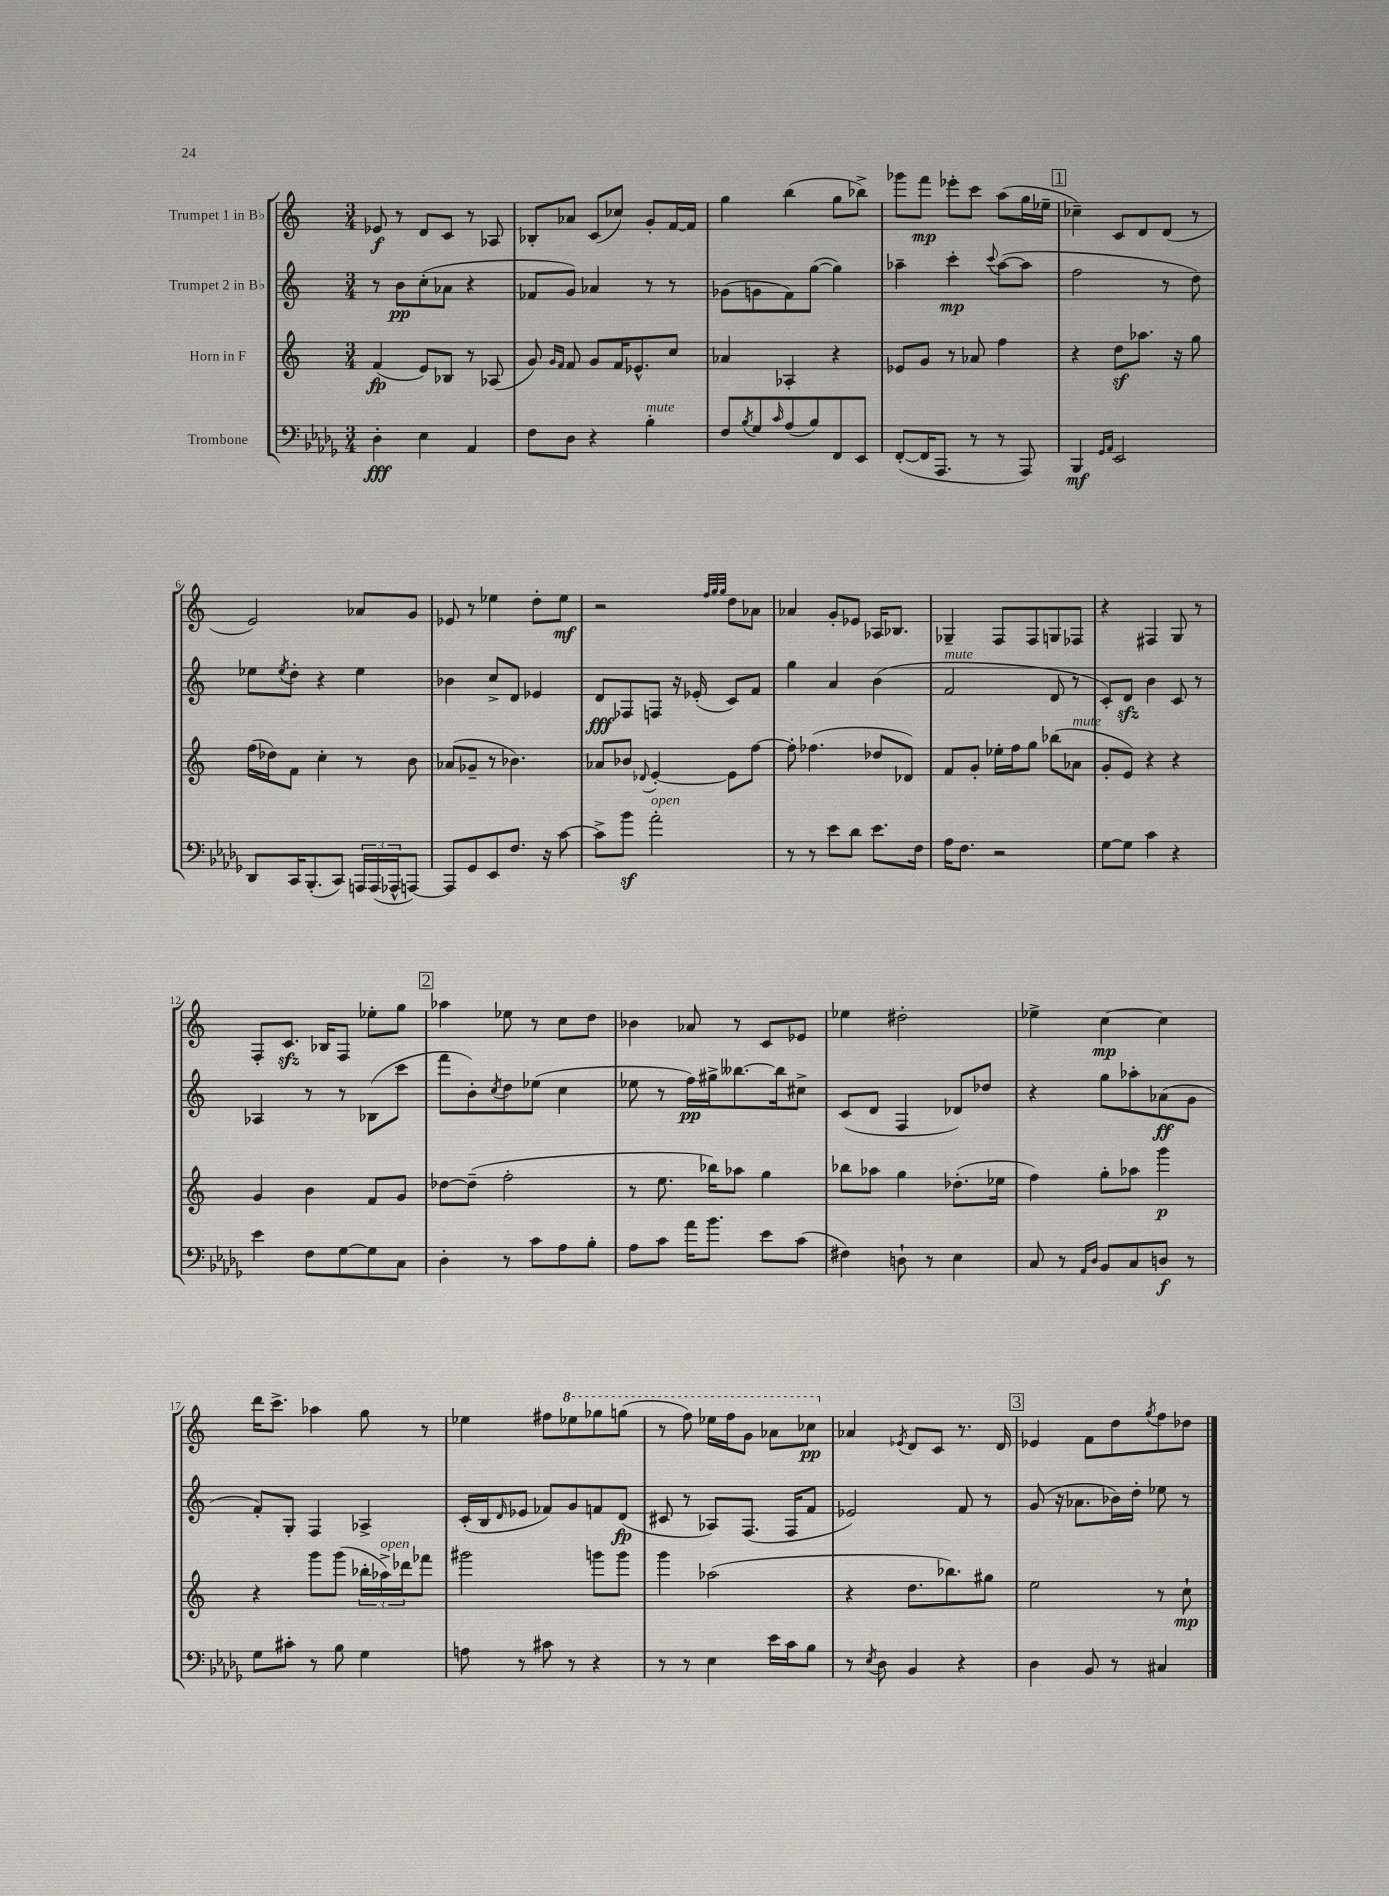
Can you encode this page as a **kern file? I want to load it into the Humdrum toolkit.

**kern	**dynam	**kern	**dynam	**kern	**dynam	**kern	**dynam
*part4	*part4	*part3	*part3	*part2	*part2	*part1	*part1
*staff4	*staff4	*staff3	*staff3	*staff2	*staff2	*staff1	*staff1
*I"Trombone	*	*I"Horn in F	*	*I"Trumpet 2 in B♭	*	*I"Trumpet 1 in B♭	*
*clefF4	*	*clefG2	*	*clefG2	*	*clefG2	*
*k[b-e-a-d-g-]	*	*k[]	*	*k[]	*	*k[]	*
*M3/4	*	*M3/4	*	*M3/4	*	*M3/4	*
=1	=1	=1	=1	=1	=1	=1	=1
4D-'\	fff	(4f/	fp	8r	.	8e-X/	f
.	.	.	.	8b\L	pp	8r	.
4E-\	.	8e/L)	.	(8cc'\	.	8d/L	.
.	.	8B-X/J	.	8a-X\J	.	8c/J	.
4AA-/	.	8r	.	4r	.	8r	.
.	.	(8A-X/	.	.	.	8A-X/	.
=2	=2	=2	=2	=2	=2	=2	=2
8F\L	.	8g/)	.	8f-X/L	.	8B-X'/L	.
.	.	16qqg/LL	.	.	.	.	.
.	.	16qqf/JJ	.	.	.	.	.
8D-\J	.	8f/	.	8g/J)	.	8a-X/J	.
4r	.	8g/L	.	4a-X/	.	(8c/L	.
.	.	16f/K	.	.	.	8cc-X/J)	.
.	.	8.e-X^^/	.	.	.	.	.
!LO:TX:a:i:t=mute	!	!	!	!	!	!	!
4B-'\	.	.	.	8r	.	8g'/L	.
.	.	8cc/J	.	8r	.	[16f/L	.
.	.	.	.	.	.	16f/JJ]	.
=3	=3	=3	=3	=3	=3	=3	=3
8F/L	.	4a-X/	.	(8g-X\L	.	4gg\	.
8qB-/	.	.	.	.	.	.	.
8G-/	.	.	.	8gn\	.	.	.
16qqc/	.	.	.	.	.	.	.
(8A-/	.	4A-X'/	.	8f\)	.	(4bb\	.
8B-/)	.	.	.	([8gg\J	.	.	.
8FF/	.	4r	.	4gg\])	.	8gg\L	.
8EE-/J	.	.	.	.	.	8bb-X^\J)	.
=4	=4	=4	=4	=4	=4	=4	=4
([8FF'/L	.	8e-X/L	.	4aa-X~\	.	8ggg-X\L	.
16FF/K]	.	8g/J	.	.	.	8fff\J	mp
8.AAA-/J	.	.	.	.	.	.	.
.	.	8r	.	4ccc'\	mp	8eee-X'\L	.
8r	.	8a-X/	.	.	.	8ccc\J	.
.	.	.	.	8qqccc/	.	.	.
8r	.	4ff\	.	([8aa-\L	.	(8aa\L	.
8AAA-/)	.	.	.	8aa-\J]	.	16gg\L	.
.	.	.	.	.	.	16ee-X~\JJ	.
!!LO:REH:place=s1:t=1
=5	=5	=5	=5	=5	=5	=5	=5
4BBB-/	mf	4r	.	2ff\	.	4cc-X~\)	.
16qqGG-/LL	.	.	.	.	.	.	.
16qqAA-/JJ	.	.	.	.	.	.	.
2EE-/	.	8ddz\L	.	.	.	8c/L	.
.	.	8.aa-X\J	.	.	.	8d/	.
.	.	.	.	8r	.	(8d/J	.
.	.	16r	.	.	.	.	.
.	.	8gg\	.	8dd\)	.	8r	.
!!LO:LB:g=z
=6	=6	=6	=6	=6	=6	=6	=6
8DD-/L	.	(16ff\LL	.	8ee-X\L	.	2e/)	.
.	.	16dd-X\J)	.	.	.	.	.
.	.	.	.	8qee-/	.	.	.
16CC/K	.	8f\J	.	8dd'\J	.	.	.
(8.BBB-'/	.	.	.	.	.	.	.
.	.	4cc'\	.	4r	.	.	.
8CC/J)	.	.	.	.	.	.	.
24AAAn/LL	.	8r	.	4ee-\	.	8a-X/L	.
(24AAA/	.	.	.	.	.	.	.
24AAA-X^^/J	.	.	.	.	.	.	.
[8AAAn/J)	.	8b\	.	.	.	8g/J	.
=7	=7	=7	=7	=7	=7	=7	=7
8AAA/L]	.	(8a-X/L	.	4b-X\	.	8e-X/	.
8GG-/	.	8g-X~/J	.	.	.	8r	.
8EE-/	.	8r	.	8cc^/L	.	4ee-X\	.
8.F/J	.	4.b-X\)	.	8d/J	.	.	.
.	.	.	.	4e-X/	.	8dd'\L	.
16r	.	.	.	.	.	.	.
[8c\	.	.	.	.	.	8ee-\J	mf
=8	=8	=8	=8	=8	=8	=8	=8
8c^\L]	.	8a-X/L	.	8d/L	fff	2r	.
8b-z\J	.	8b-X/J	.	8F-X/	.	.	.
.	.	8qqd-X/	.	.	.	.	.
!LO:TX:a:i:t=open	!	!	!	!	!	!	!
2a-'\	.	[4e'/	.	8Fn/J	.	.	.
.	.	.	.	16r	.	.	.
.	.	.	.	(16e-X'/	.	.	.
.	.	.	.	.	.	32qqff/LLL	.
.	.	.	.	.	.	32qqgg/	.
.	.	.	.	.	.	32qqgg/JJJ	.
.	.	8e\L]	.	8c/L)	.	8dd\L	.
.	.	[8ff\J	.	8f/J	.	8a-X\J	.
=9	=9	=9	=9	=9	=9	=9	=9
8r	.	8ff'\]	.	4gg\	.	4a-X/	.
8r	.	(4.ff-X\	.	.	.	.	.
8e-\L	.	.	.	4a/	.	8g'/L	.
8d-\J	.	.	.	.	.	8e-X/J	.
8.e-\L	.	8dd-X/L	.	(4b\	.	16A-X/KL	.
.	.	.	.	.	.	8.B-X/J	.
.	.	8d-X/J)	.	.	.	.	.
16F\Jk	.	.	.	.	.	.	.
=10	=10	=10	=10	=10	=10	=10	=10
!	!	!	!	!LO:TX:a:i:t=mute	!	!	!
16A-\KL	.	8f/L	.	2f/	.	4G-X~/	.
8.F\J	.	.	.	.	.	.	.
.	.	8g'/J	.	.	.	.	.
2r	.	16ee-X'\LL	.	.	.	8F/L	.
.	.	16ff\J	.	.	.	.	.
.	.	8gg\J	.	.	.	8F/	.
.	.	(8bb-X\L	.	8d/	.	8Gn/	.
!	!	!LO:TX:a:i:t=mute	!	!	!	!	!
.	.	8a-X\J	.	8r	.	8F-X/J	.
=11	=11	=11	=11	=11	=11	=11	=11
[8G-\L	.	8g'/L	.	8c'/L)	.	4r	.
8G-\J]	.	8e/J)	.	8dzz/J	.	.	.
4c\	.	4r	.	4b\	.	4F#X/	.
4r	.	4r	.	8c/	.	8G/	.
.	.	.	.	8r	.	8r	.
!!LO:LB:g=z
=12	=12	=12	=12	=12	=12	=12	=12
4e-\	.	4g/	.	4A-X/	.	8F'/L	.
.	.	.	.	.	.	8.czz/J	.
8F\L	.	4b\	.	8r	.	.	.
.	.	.	.	.	.	16B-X/KL	.
[8G-\	.	.	.	8r	.	8F/J	.
8G-\]	.	8f/L	.	(8B-X\L	.	8ee-X'\L	.
8C\J	.	8g/J	.	8ccc\J	.	8gg\J	.
!!LO:REH:place=s1:t=2
=13	=13	=13	=13	=13	=13	=13	=13
4D-'\	.	[8dd-X\L	.	8fff\L	.	4aa-X\	.
.	.	(8dd-~\J]	.	8b'\)	.	.	.
.	.	.	.	8qcc/	.	.	.
8r	.	2ff'\	.	8dd\	.	8ee-X\	.
8c\L	.	.	.	(8ee-X\J	.	8r	.
8A-\	.	.	.	4cc\	.	8cc\L	.
8B-'\J	.	.	.	.	.	8dd\J	.
=14	=14	=14	=14	=14	=14	=14	=14
8A-\L	.	8r	.	8ee-X\	.	4b-X\	.
8c\J	.	8.ee\	.	8r	.	.	.
16a-\KL	.	.	.	16ff\LL)	pp	8a-X/	.
8.b-\J	.	16bb-X\KL)	.	16gg#X^\J	.	.	.
.	.	8aa-X\J	.	[8.bb--X\	.	8r	.
8e-\L	.	4gg\	.	.	.	8c/L	.
.	.	.	.	16bb--\k]	.	.	.
(8c\J	.	.	.	8cc#X^\J	.	8e-X/J	.
=15	=15	=15	=15	=15	=15	=15	=15
4F#X\)	.	8bb-X\L	.	(8c/L	.	4ee-X\	.
.	.	8aa-X\J	.	8d/J	.	.	.
8Dn`\	.	4gg\	.	4F/	.	2dd#X'\	.
8r	.	.	.	.	.	.	.
4E-\	.	(8.dd-X'\L	.	8d-X/L)	.	.	.
.	.	.	.	8dd-X/J	.	.	.
.	.	16ee-X\Jk	.	.	.	.	.
=16	=16	=16	=16	=16	=16	=16	=16
8C/	.	4ff\)	.	4r	.	4ee-X^\	.
8r	.	.	.	.	.	.	.
16qqAA-/LL	.	.	.	.	.	.	.
16qqD-/JJ	.	.	.	.	.	.	.
8BB-/L	.	8gg'\L	.	8gg\L	.	[4cc\	mp
8C/	.	8aa-X\J	.	8aa-X'\	.	.	.
8Dn/J	f	4ggg\	p	(8a-X\	ff	4cc\]	.
8r	.	.	.	8g\J	.	.	.
!!LO:LB:g=z
=17	=17	=17	=17	=17	=17	=17	=17
8G-\L	.	4r	.	8f'/L)	.	16ddd\KL	.
.	.	.	.	.	.	8.ccc^\J	.
8c#X'\J	.	.	.	8G'/J	.	.	.
8r	.	8ggg\L	.	4F/	.	4aa-X\	.
8B-\	.	(8ggg\J	.	.	.	.	.
4G-\	.	24bb-X'\LL	.	4A-X^/	.	8gg\	.
!	!	!LO:TX:a:i:t=open	!	!	!	!	!
.	.	24aa-X^\)	.	.	.	.	.
.	.	24ddd-X\J	.	.	.	.	.
.	.	8fff-X\J	.	.	.	8r	.
=18	=18	=18	=18	=18	=18	=18	=18
8An\	.	2ggg#X\	.	(16c'/LL	.	4ee-X\	.
.	.	.	.	16B/J	.	.	.
.	.	.	.	16qqd/	.	.	.
8r	.	.	.	8e-X/J	.	.	.
8c#X\	.	.	.	8f-X/L)	.	8ff#X\L	.
*	*	*	*	*	*	*8va	*
8r	.	.	.	8g/	.	8eee-X\	.
4r	.	8gggn\L	.	8fn/	.	8ggg-X\	.
.	.	8ggg\J	.	(8d/J	fp	(8gggn\J	.
=19	=19	=19	=19	=19	=19	=19	=19
8r	.	4ggg\	.	8c#X/	.	8r	.
8r	.	.	.	8r	.	8fff\)	.
4E-\	.	(2aa-X\	.	8A-X/L)	.	16eee-X\LL	.
.	.	.	.	.	.	16fff\J	.
.	.	.	.	(8.F/J	.	8gg\J	.
16e-\LL	.	.	.	.	.	8aa-X\L	.
16c\J	.	.	.	16F/KL	.	.	.
8B-\J	.	.	.	8f/J	.	8ccc-X\J	pp
=20	=20	=20	=20	=20	=20	=20	=20
*	*	*	*	*	*	*X8va	*
8r	.	4r	.	2e-X/)	.	4a-X/	.
8qE-/	.	.	.	.	.	.	.
8D-\	.	.	.	.	.	.	.
.	.	.	.	.	.	8qe-X/	.
4BB-/	.	8.dd\L	.	.	.	8d/L	.
.	.	.	.	.	.	8c/J	.
.	.	8.bb-X\)	.	.	.	.	.
4r	.	.	.	8f/	.	8.r	.
.	.	8gg#X\J	.	8r	.	.	.
.	.	.	.	.	.	16d/	.
!!LO:REH:place=s1:t=3
=21	=21	=21	=21	=21	=21	=21	=21
4D-\	.	2ee\	.	(8g/	.	4e-X/	.
.	.	.	.	16r	.	.	.
.	.	.	.	8.a-X\L	.	.	.
8BB-/	.	.	.	.	.	8f\L	.
8r	.	.	.	16b-X\L)	.	8dd\	.
.	.	.	.	16dd'\JJ	.	.	.
.	.	.	.	.	.	8qgg/	.
4C#X/	.	8r	.	8ee-X\	.	8ff\	.
.	.	8cc`\	mp	8r	.	8dd-X\J	.
==	==	==	==	==	==	==	==
*-	*-	*-	*-	*-	*-	*-	*-
